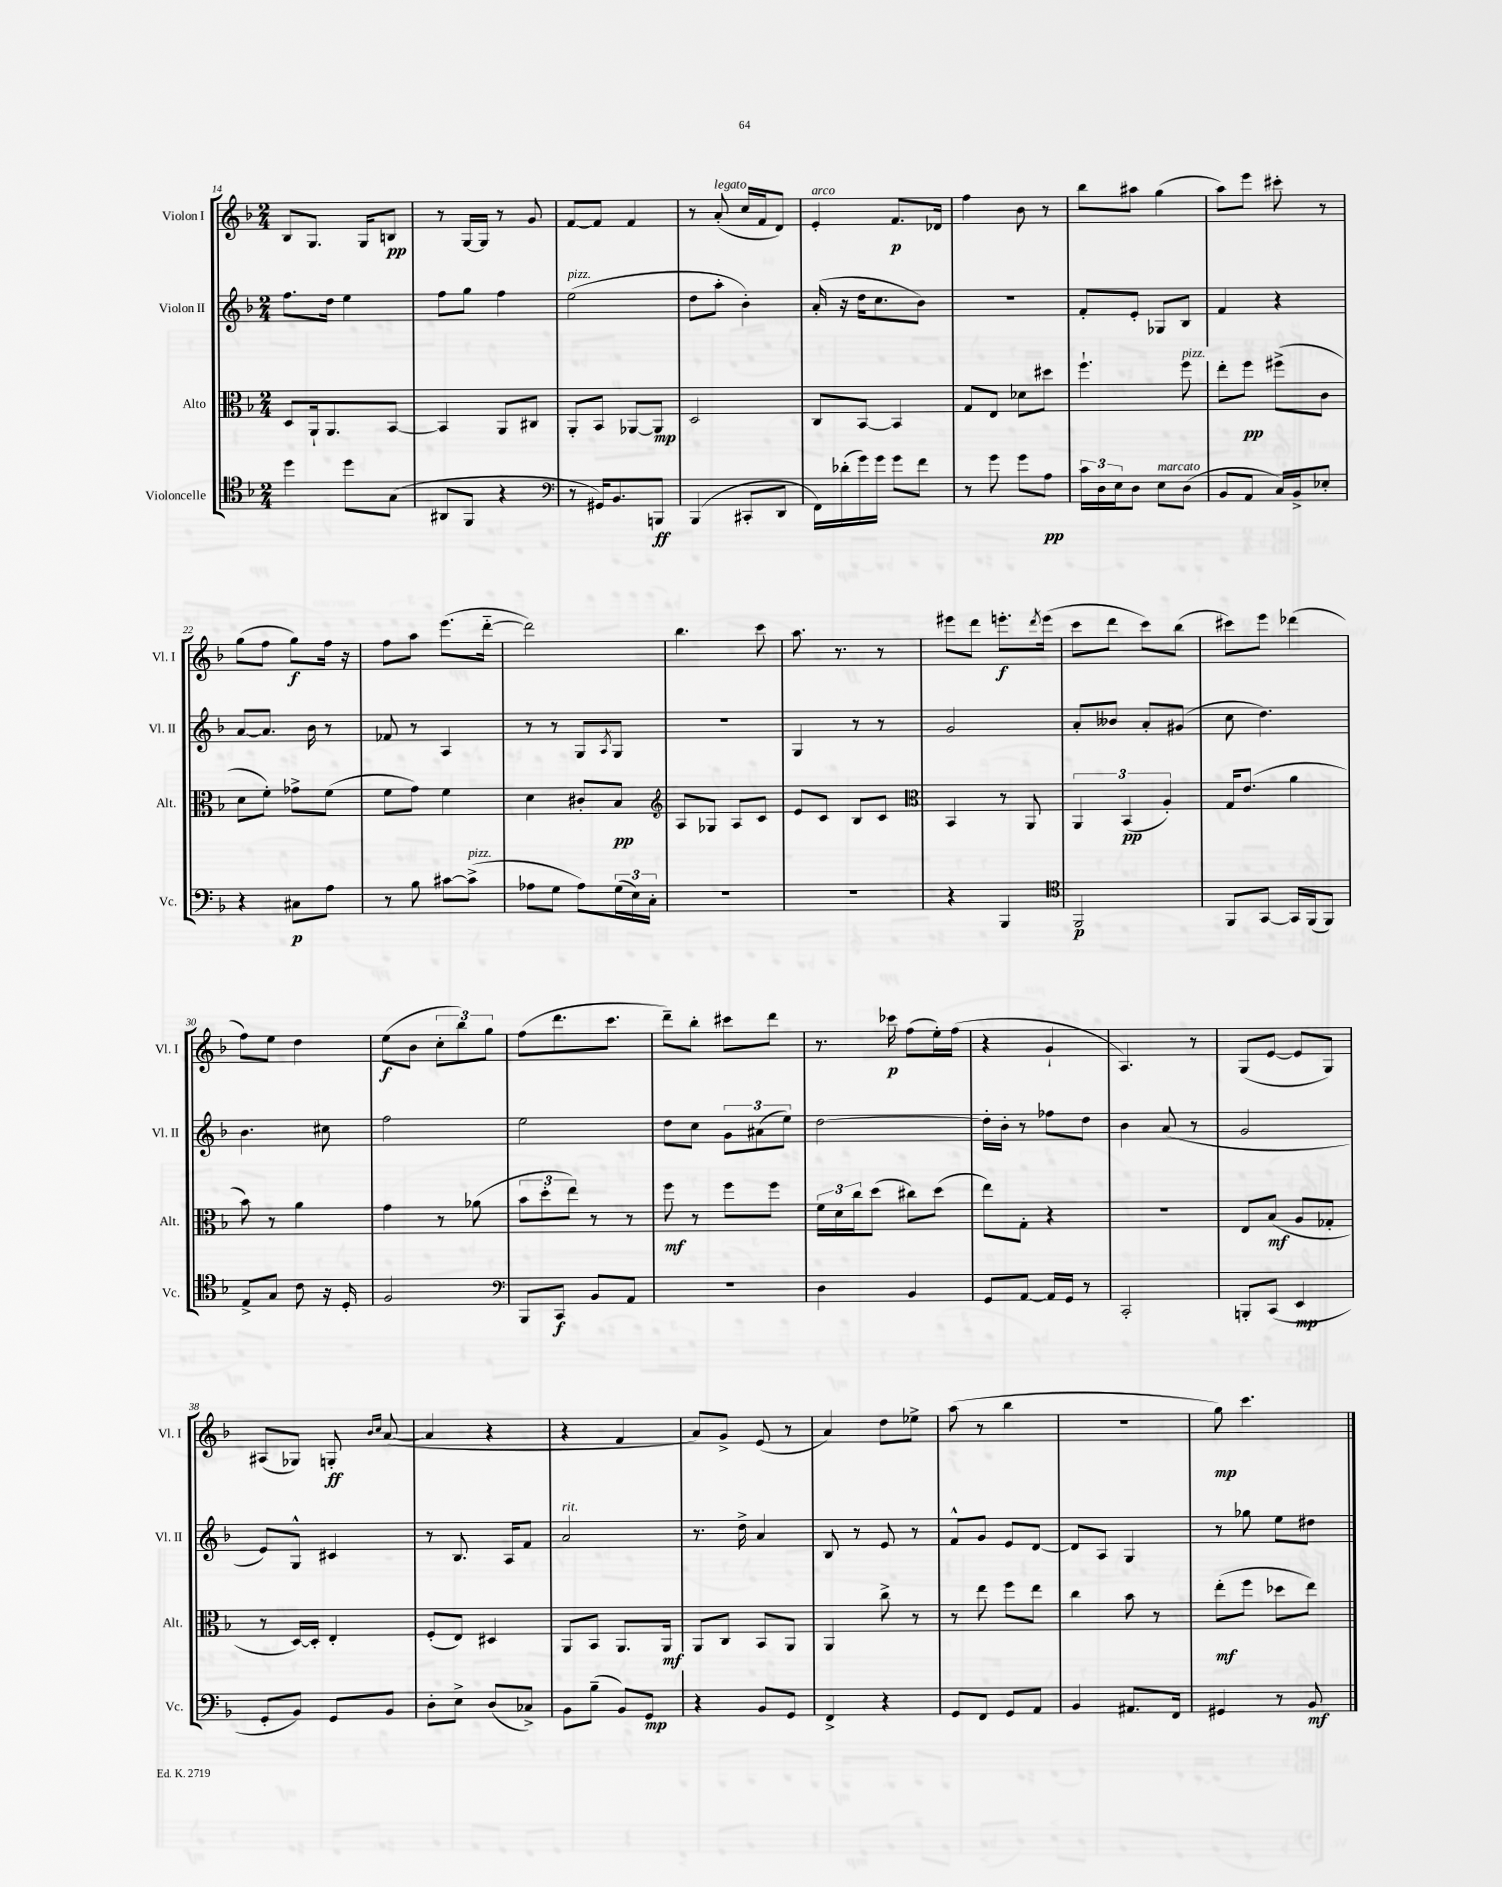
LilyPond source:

<<
\new StaffGroup <<
\new Staff = "s0" \with { instrumentName = "Violon I" shortInstrumentName = "Vl. I" } {
    \clef treble \key f \major \numericTimeSignature \time 2/4
    bes8 g8. g16 b8\pp |
    r8 g16~ g16 r8 g'8 |
    f'8~ f'8 f'4 |
    r8 a'8-.^\markup { \italic "legato" }( c''16 f'16 d'8) |
    e'4-.^\markup { \italic "arco" } f'8.\p des'16 |
    f''4 bes'8 r8 |
    bes''8 ais''8 g''4( |
    a''8) e'''8 cis'''8-. r8 |
    g''8( f''8 g''8\f) f''16 r16 |
    f''8 a''8 e'''8.( d'''16~-_ |
    d'''2) |
    bes''4. c'''8 |
    a''8. r8. r8 |
    eis'''8 d'''8 e'''8.-.\f \acciaccatura { d'''8 } e'''16( |
    c'''8 d'''8 c'''8) bes''8( |
    cis'''8) e'''8 des'''4( |
    f''8) e''8 d''4 |
    e''8\f( bes'8 \tuplet 3/2 { c''8-. bes''8) g''8 } |
    f''8( d'''8. c'''8. |
    d'''8--) bes''8-. cis'''8 d'''8 |
    r8. ces'''16\p f''8( e''16-.) f''16( |
    r4 g'4-! |
    a4.) r8 |
    g8( e'8~ e'8 g8) |
    ais8( ges8) g8-.\ff \grace { bes'16 c''16 } a'8~( |
    a'4 r4 |
    r4 f'4 |
    a'8) g'8-> e'8( r8 |
    a'4) d''8 ees''8-> |
    a''8( r8 bes''4 |
    r2 |
    g''8\mp) c'''4. \bar "|." |
}
\new Staff = "s1" \with { instrumentName = "Violon II" shortInstrumentName = "Vl. II" } {
    \clef treble \key f \major \numericTimeSignature \time 2/4
    f''8. d''16 e''4 |
    f''8 g''8 f''4 |
    e''2^\markup { \italic "pizz." }( |
    d''8 a''8-. bes'4-.) |
    a'16-.( r16 d''16 c''8. bes'8) |
    R2 |
    f'8-. e'8-. ges8 bes8 |
    f'4 r4 |
    a'8~ a'8. bes'16 r8 |
    fes'8 r8 a4 |
    r8 r8 g8 \acciaccatura { a8 } g8 |
    r2 |
    g4 r8 r8 |
    g'2 |
    a'8-. beses'8 a'8-. gis'8( |
    c''8 d''4.) |
    bes'4. cis''8 |
    f''2 |
    e''2 |
    d''8 c''8 \tuplet 3/2 { g'8 ais'8( e''8) } |
    d''2~ |
    d''16-. bes'16-. r8 fes''8 d''8 |
    bes'4 a'8( r8 |
    g'2 |
    e'8) g8-^ cis'4 |
    r8 bes8. a16 f'8 |
    a'2^\markup { \italic "rit." } |
    r8. d''16-> a'4 |
    bes8 r8 e'8 r8 |
    f'8-^ g'8 e'8 d'8~ |
    d'8 a8 g4 |
    r8 ges''8 e''8 dis''8 \bar "|." |
}
\new Staff = "s2" \with { instrumentName = "Alto" shortInstrumentName = "Alt." } {
    \clef alto \key f \major \numericTimeSignature \time 2/4
    d8 a,16-! a,8. bes,8~ |
    bes,4 a,8 cis8 |
    a,8-. bes,8 aes,8~ aes,8\mp |
    d2 |
    c8 bes,8~ bes,4 |
    g8 e8 des'8 dis''8 |
    f''4.-! f''8^\markup { \italic "pizz." } |
    e''8-. f''8\pp fis''8->( c'8 |
    d'8 f'8-.) ges'8-> f'8( |
    f'8 g'8) f'4 |
    d'4 cis'8-. bes8\pp |
    \clef treble a8 ges8 a8 c'8 |
    e'8 c'8 bes8 c'8 |
    \clef alto bes,4 r8 a,8 |
    \tuplet 3/2 { a,4 bes,4\pp( a4-.) } |
    g16 e'8.( a'4 |
    bes'8) r8 a'4 |
    g'4 r8 aes'8( |
    \tuplet 3/2 { bes'8 d''8-. e''8) } r8 r8 |
    f''8\mf r8 f''8 f''8 |
    \tuplet 3/2 { f'16 d'16 c''16 } d''8( cis''8) d''8( |
    e''8) g8-. r4 |
    R2 |
    e8 bes8\mf( a8 ges8-. |
    r8 d16~) d16-. e4-. |
    f8-.( e8) dis4 |
    a,8 bes,8 a,8. a,16\mf |
    a,8 c8 bes,8 a,8 |
    a,4 c''8-> r8 |
    r8 e''8 f''8 e''8 |
    c''4 bes'8 r8 |
    e''8-.\mf( f''8 des''8 e''8) \bar "|." |
}
\new Staff = "s3" \with { instrumentName = "Violoncelle" shortInstrumentName = "Vc." } {
    \clef tenor \key f \major \numericTimeSignature \time 2/4
    d''4 d''8 g8( |
    ais,8 f,8 r4 |
    \clef bass r8 gis,16) bes,8. b,,8\ff |
    bes,,4( cis,8-. d,8 |
    f,16) des'16-.( g'16) g'16 g'8 f'8 |
    r8 g'8 g'8 a8\pp |
    \tuplet 3/2 { c'16 d16 e16 } d8 e8^\markup { \italic "marcato" } d8( |
    bes,8 a,8 c16) bes,16-> ees8-. |
    r4 cis8\p a8 |
    r8 bes8 cis'8~ cis'8->^\markup { \italic "pizz." }( |
    aes8 g8 aes8) \tuplet 3/2 { g16( e16) c16-. } |
    R2 |
    R2 |
    r4 bes,,4 |
    \clef tenor f,2\p |
    f,8 g,8~ g,16 f,16( f,8) |
    e8-> g8 c'8 r16 d16-. |
    f2 |
    \clef bass bes,,8 c,8\f bes,8 a,8 |
    r2 |
    d4 bes,4 |
    g,8 a,8~ a,16 g,16 r8 |
    c,2-. |
    b,,8-. c,8( e,4\mp |
    g,8-. bes,8) g,8 bes,8 |
    d8-. e8-> d8( ces8->) |
    bes,8 bes8--( bes,8) g,8\mp |
    r4 bes,8 g,8 |
    f,4-> r4 |
    g,8 f,8 g,8 a,8 |
    bes,4 ais,8. f,16 |
    gis,4 r8 bes,8\mf \bar "|." |
}
>>
>>
\layout { \context { \Score currentBarNumber = #14 } }
